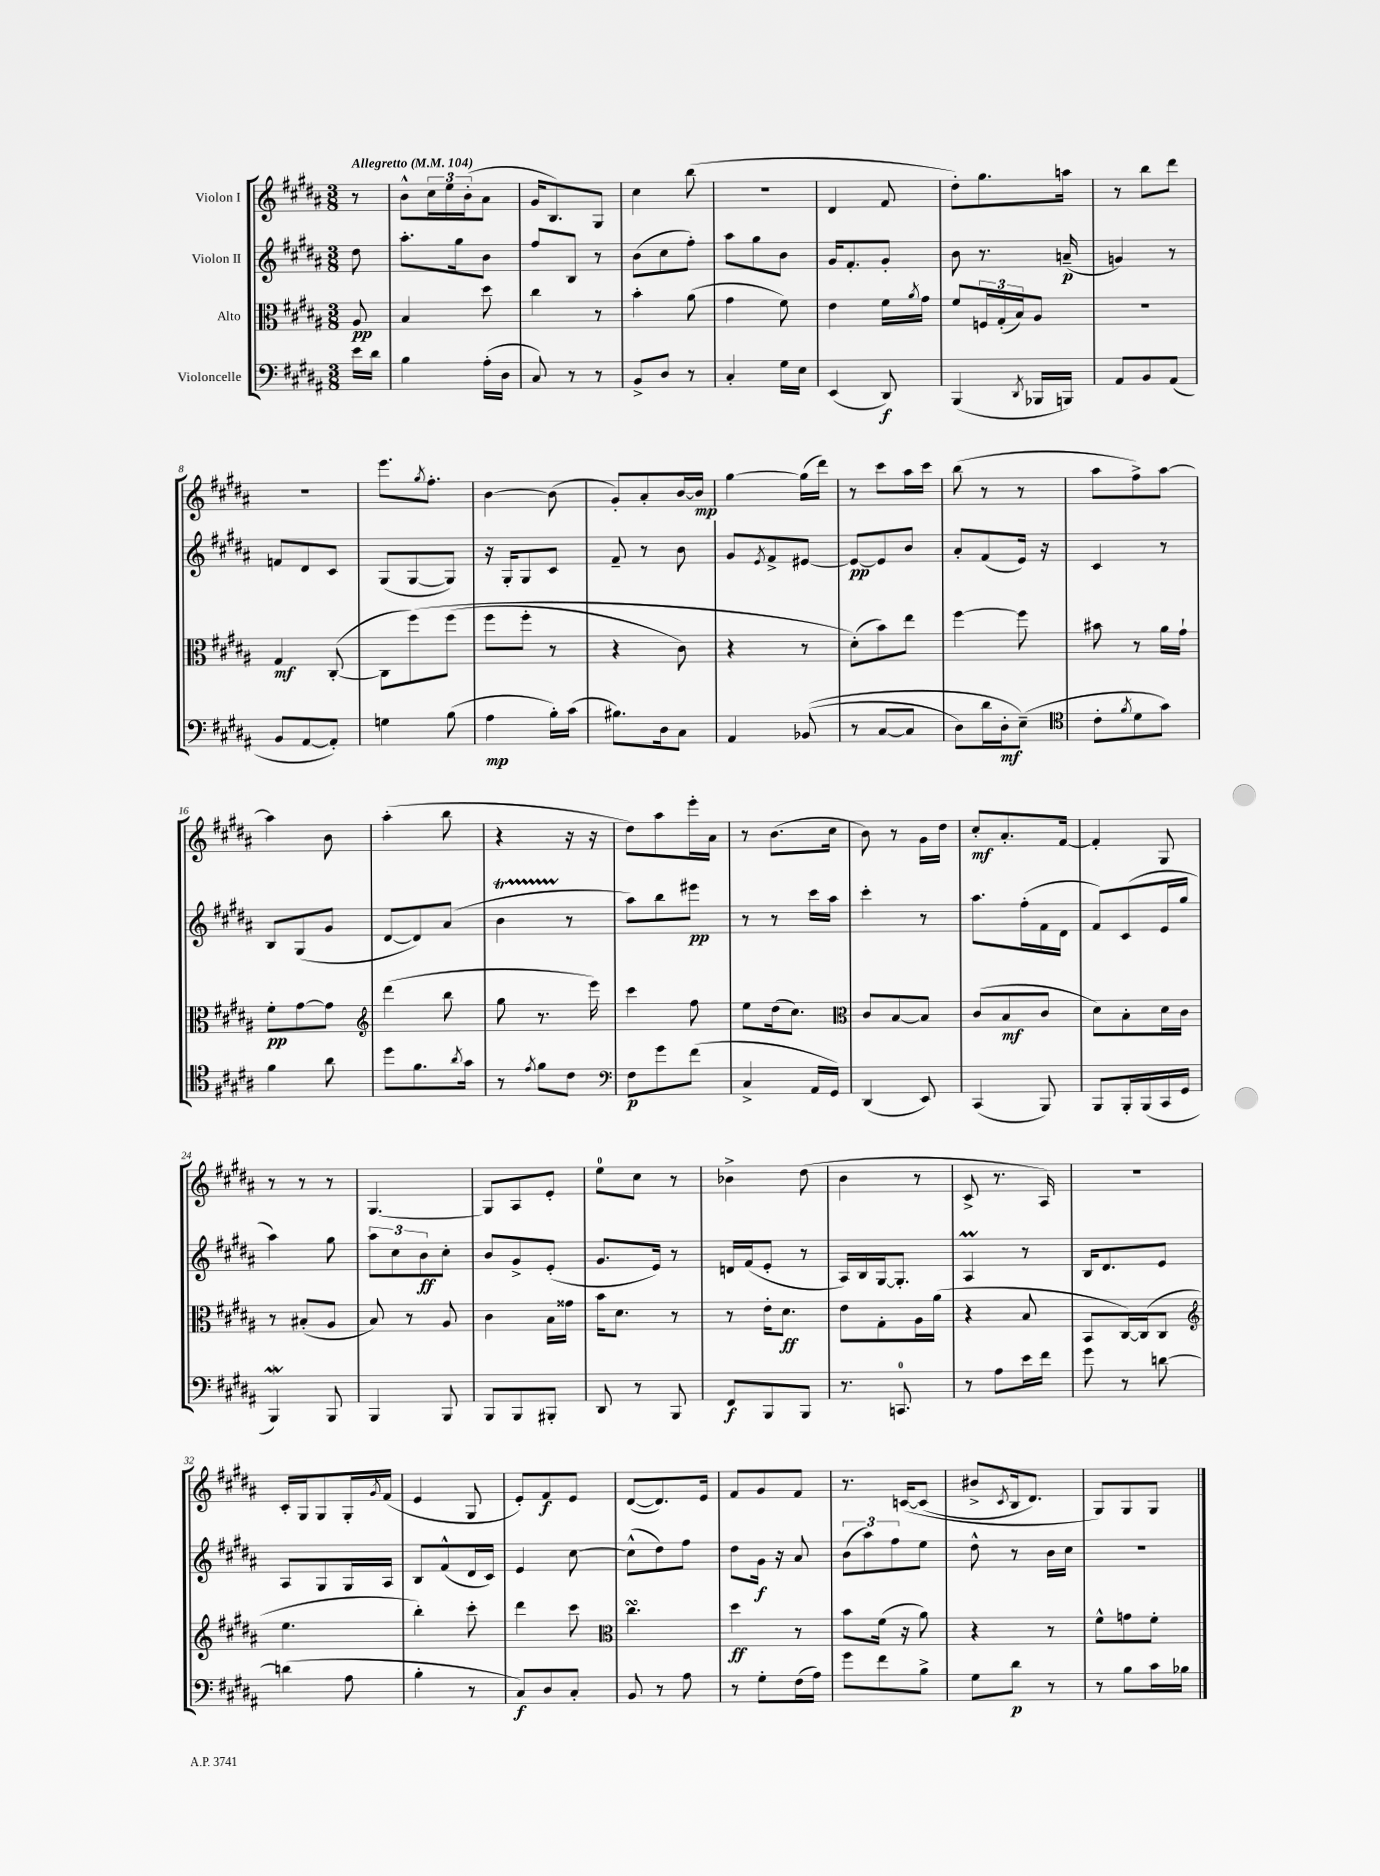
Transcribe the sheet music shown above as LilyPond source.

<<
\new StaffGroup <<
\new Staff = "s0" \with { instrumentName = "Violon I" } {
    \clef treble \key b \major \numericTimeSignature \time 3/8 \partial 8 \tempo "Allegretto" 4 = 104
    r8 |
    b'8-^ \tuplet 3/2 { cis''16 e''16 b'16-.( } ais'8 |
    gis'16 b8.) gis8 |
    cis''4 b''8( |
    R4. |
    dis'4 fis'8 |
    dis''8-.) gis''8. a''16 |
    r8 b''8 dis'''8 |
    R4. |
    e'''8. \acciaccatura { gis''8 } fis''8.-. |
    b'4~ b'8( |
    gis'8-.) ais'8-. b'16~ b'16\mp |
    gis''4~ gis''16( dis'''16) |
    r8 cis'''8 ais''16 cis'''16 |
    b''8( r8 r8 |
    ais''8 fis''8->) ais''8~ |
    ais''4 b'8 |
    ais''4-.( b''8 |
    r4 r16 r16 |
    dis''8) ais''8 e'''16-. ais'16 |
    r8 b'8.( cis''16 |
    b'8) r8 gis'16 dis''16 |
    cis''8-.\mf ais'8.-. fis'16~ |
    fis'4-. gis8 |
    r8 r8 r8 |
    gis4.~ |
    gis8 ais8 e'8-. |
    e''8-0 cis''8 r8 |
    bes'4-> dis''8( |
    b'4 r8 |
    cis'8-> r8. ais16) |
    r4. |
    cis'16-. gis16 gis8 gis16-. \acciaccatura { gis'8 } fis'16( |
    e'4 gis8 |
    e'8-.) fis'8\f e'8 |
    dis'8~( dis'8.) e'16 |
    fis'8 gis'8 fis'8 |
    r8. c'16~\( c'8( |
    bis'8-> \acciaccatura { cis'8 } b16 dis'8.) |
    gis8\) gis8 gis8 \bar "|." |
}
\new Staff = "s1" \with { instrumentName = "Violon II" } {
    \clef treble \key b \major \numericTimeSignature \time 3/8 \partial 8
    dis''8 |
    ais''8.-. gis''16 b'8 |
    fis''8 b8 r8 |
    b'8( cis''8 fis''8-.) |
    ais''8 gis''8 b'8 |
    gis'16 fis'8.-. gis'8-. |
    b'8 r8. a'16--\p( |
    g'4) r8 |
    f'8 dis'8 cis'8 |
    gis8( gis8~ gis8) |
    r16 gis16-. gis8 cis'8 |
    fis'8-- r8 b'8 |
    gis'8 \acciaccatura { e'8 } fis'8-> eis'8~ |
    eis'8~\pp eis'8 b'8 |
    ais'8-. fis'8( e'16) r16 |
    cis'4 r8 |
    b8 gis8( gis'8 |
    dis'8~ dis'8) ais'8( |
    b'4\startTrillSpan r8\stopTrillSpan |
    ais''8) b''8 eis'''8\pp |
    r8 r8 cis'''16 ais''16 |
    cis'''4-. r8 |
    ais''8. fis''16-.( fis'16 dis'16 |
    fis'8) cis'8( e'16 gis''16 |
    ais''4) gis''8 |
    \tuplet 3/2 { ais''8 cis''8 b'8\ff } cis''8-. |
    b'8 gis'8-> e'8-.( |
    gis'8. e'16) r8 |
    d'16 fis'16( e'8-. r8 |
    ais16) b16 gis16~ gis8.-. |
    ais4\prall r8 |
    b16 dis'8. e'8 |
    ais8 gis8 gis16 ais16 |
    b8 fis'8-^( dis'16 cis'16) |
    e'4 cis''8~ |
    cis''8-^( dis''8) fis''8 |
    dis''8 gis'16\f r16 ais'8 |
    \tuplet 3/2 { b'8( ais''8) fis''8 } e''8 |
    dis''8-^ r8 b'16 cis''16 |
    R4. \bar "|." |
}
\new Staff = "s2" \with { instrumentName = "Alto" } {
    \clef alto \key b \major \numericTimeSignature \time 3/8 \partial 8
    ais8\pp |
    b4 dis''8 |
    cis''4 r8 |
    b'4-. ais'8( |
    gis'4 fis'8) |
    e'4 fis'16 \acciaccatura { ais'8 } gis'16 |
    fis'8 \tuplet 3/2 { f16 gis16-.( b16) } ais8 |
    R4. |
    gis4\mf cis8~-.( |
    cis8 fis''8)\( fis''8( |
    fis''8 fis''8-. r8 |
    r4 cis'8) |
    r4 r8 |
    dis'8-.(\) b'8) e''8 |
    fis''4~ fis''8 |
    bis'8 r8 ais'16 gis'16-! |
    fis'8-.\pp gis'8~ gis'8 |
    \clef treble dis'''4( b''8 |
    gis''8 r8. e'''16) |
    cis'''4 fis''8 |
    e''8 dis''16( cis''8.) |
    \clef alto cis'8 b8~ b8 |
    cis'8( b8\mf cis'8 |
    dis'8) b8-. dis'16 cis'16 |
    r8 bis8-.( ais8 |
    b8) r8 ais8 |
    cis'4 b16 gisis'16 |
    b'16 dis'8. r8 |
    r8 e'16-. dis'8.\ff |
    e'8 gis8-. ais16 ais'16( |
    r4 b8 |
    b,8 cis16~) cis16( cis8 |
    \clef treble e''4. |
    b''4-.) cis'''8-. |
    dis'''4 cis'''8 |
    \clef alto cis''4.\turn |
    dis''4\ff r8 |
    b'8 fis'16( r16 ais'8) |
    r4 r8 |
    fis'8-^ g'8 fis'8-. \bar "|." |
}
\new Staff = "s3" \with { instrumentName = "Violoncelle" } {
    \clef bass \key b \major \numericTimeSignature \time 3/8 \partial 8
    e'16 dis'16 |
    b4 ais16-.( dis16 |
    cis8) r8 r8 |
    b,8-> dis8 r8 |
    cis4-. gis16 e16 |
    e,4( dis,8\f) |
    b,,4( \acciaccatura { dis,8 } bes,,16 b,,16) |
    ais,8 b,8 ais,8( |
    b,8 ais,8~ ais,8-.) |
    g4 b8( |
    ais4\mp b16-.) cis'16( |
    bis8.) dis16 cis8 |
    ais,4 bes,8(\( |
    r8 cis8~ cis8 |
    dis8) dis'16 dis16-.\mf e8--(\) |
    \clef tenor cis'8-. \acciaccatura { fis'8 } dis'8 gis'8) |
    fis'4 ais'8 |
    dis''8 fis'8. \acciaccatura { ais'8 } gis'16 |
    r8 \acciaccatura { e'8 } fis'8 cis'8 |
    \clef bass fis8\p gis'8 fis'8( |
    cis4-> ais,16 gis,16) |
    dis,4( e,8) |
    cis,4( b,,8) |
    b,,8 b,,16-. b,,16( cis,16 gis,16 |
    b,,4\mordent) b,,8 |
    b,,4 b,,8 |
    b,,8 b,,8 bis,,8-. |
    dis,8 r8 b,,8 |
    fis,8\f b,,8 b,,8 |
    r8. c,8.-0 |
    r8 ais8 e'16 fis'16 |
    gis'8 r8 d'8~ |
    d'4( ais8 |
    b4-. r8 |
    cis8\f) dis8 cis8-. |
    b,8 r8 ais8 |
    r8 gis8-. fis16( ais16) |
    gis'8 fis'8 b8-> |
    gis8 dis'8\p r8 |
    r8 b8 cis'16 bes16 \bar "|." |
}
>>
>>
